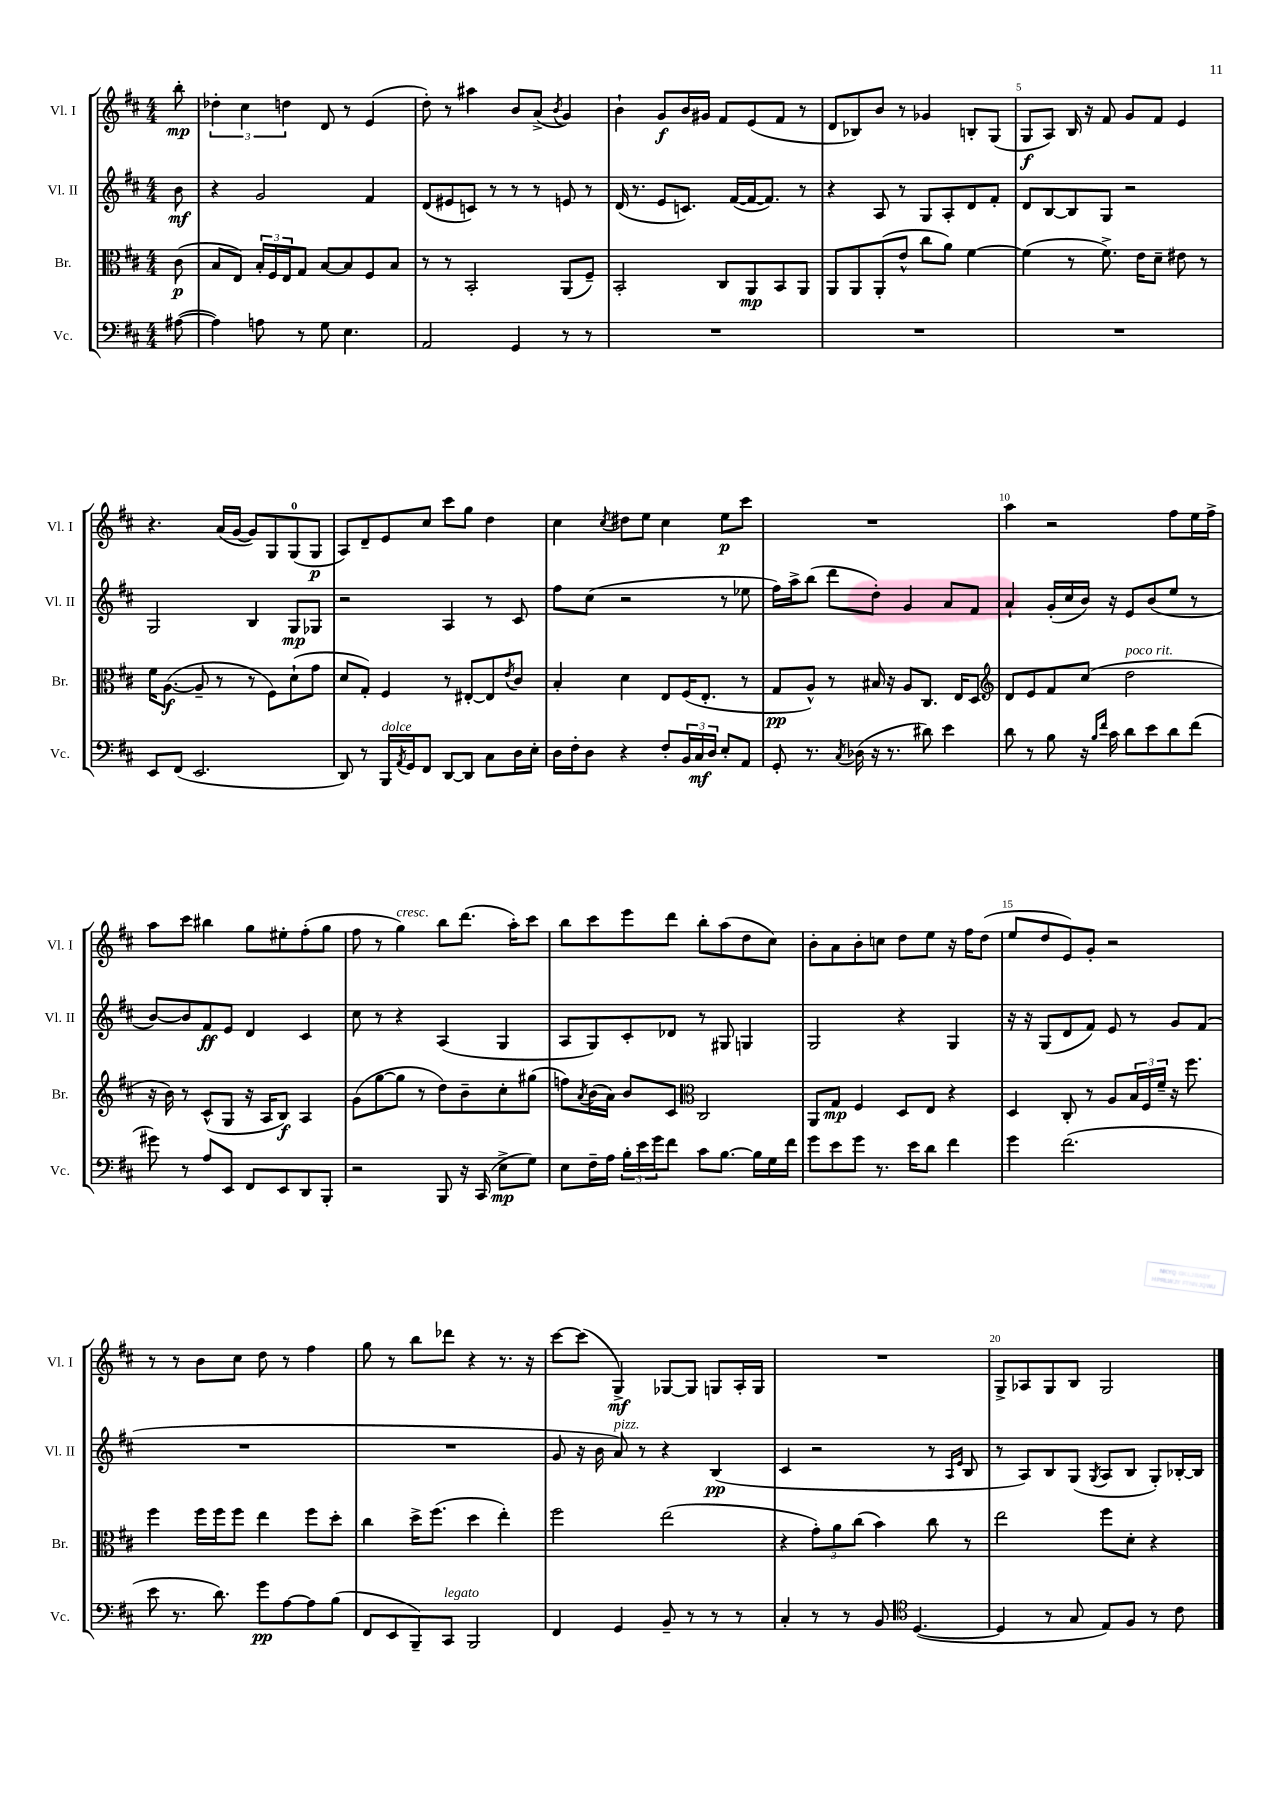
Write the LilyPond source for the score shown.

<<
\new StaffGroup <<
\new Staff = "s0" \with { instrumentName = "Vl. I" shortInstrumentName = "Vl. I" } {
    \clef treble \key d \major \numericTimeSignature \time 4/4 \partial 8
    b''8-.\mp |
    \tuplet 3/2 { des''4-. cis''4 d''4 } d'8 r8 e'4( |
    d''8-.) r8 ais''4 b'8 a'8->( \acciaccatura { b'8 } g'4) |
    b'4-! g'8\f b'16 gis'16 fis'8 e'8( fis'8 r8 |
    d'8 bes8) b'8 r8 ges'4 b8-. g8( |
    g8\f a8) b16 r16 fis'8 g'8 fis'8 e'4 |
    r4. a'16( g'16~ g'8) g8 g8-0( g8\p |
    a8) d'8-- e'8 cis''8 cis'''8 g''8 d''4 |
    cis''4 \acciaccatura { cis''8 } dis''8 e''8 cis''4 e''8\p cis'''8 |
    R1 |
    a''4 r2 fis''8 e''16 fis''16-> |
    a''8 cis'''8 bis''4 g''8 eis''8-. fis''8-.( g''8 |
    fis''8 r8 g''4^\markup { \italic "cresc." }) b''8 d'''8.( a''16-.) cis'''8 |
    b''8 cis'''8 e'''8 d'''8 b''8-. a''8( d''8 cis''8) |
    b'8-. a'8 b'8-. c''8 d''8 e''8 r16 fis''16 d''8( |
    e''8 d''8 e'8) g'8-. r2 |
    r8 r8 b'8 cis''8 d''8 r8 fis''4 |
    g''8 r8 b''8 des'''8 r4 r8. r16 |
    cis'''8~ cis'''8( g4->\mf) ges8~ ges8 g8 a16-. g16 |
    R1 |
    g8-> aes8 g8 b8 g2 \bar "|." |
}
\new Staff = "s1" \with { instrumentName = "Vl. II" shortInstrumentName = "Vl. II" } {
    \clef treble \key d \major \numericTimeSignature \time 4/4 \partial 8
    b'8\mf |
    r4 g'2 fis'4 |
    d'8( eis'8 c'8) r8 r8 r8 e'8 r8 |
    d'16( r8. e'8 c'8.) fis'16~( fis'16~ fis'8.) r8 |
    r4 a8 r8 g8 a8-. d'8 fis'8-. |
    d'8 b8~ b8 g8 r2 |
    g2 b4 g8\mp ges8 |
    r2 a4 r8 cis'8 |
    fis''8 cis''8( r2 r8 ees''8 |
    fis''16) a''16-> b''8( d'''8 d''8-.) g'4 a'8 fis'8 |
    a'4-! g'16-.( cis''16 b'16) r16 e'8 b'8( e''8 r8 |
    b'8~) b'8 fis'8\ff e'8 d'4 cis'4 |
    cis''8 r8 r4 a4( g4 |
    a8 g8) cis'8-. des'8 r8 gis8 g4 |
    g2 r4 g4 |
    r16 r16 g8( d'8 fis'8) e'8 r8 g'8 fis'8( |
    R1 |
    R1 |
    g'8 r16 b'16 a'8^\markup { \italic "pizz." }) r8 r4 b4\pp( |
    cis'4 r2 r8 \grace { a16 e'16 } b8 |
    r8 a8) b8 g8( \acciaccatura { g8 } a8 b8 g8-.) bes16~-. bes16 \bar "|." |
}
\new Staff = "s2" \with { instrumentName = "Br." shortInstrumentName = "Br." } {
    \clef alto \key d \major \numericTimeSignature \time 4/4 \partial 8
    cis'8\p( |
    b8 e8) \tuplet 3/2 { b16-. fis16 e16 } g8 b8~ b8 fis8 b8 |
    r8 r8 b,2-. a,8( fis8--) |
    b,2-. cis8 a,8\mp b,8 a,8 |
    a,8 a,8 a,8-.( e'8-^ cis''8 a'8) fis'4~ |
    fis'4( r8 fis'8.->) e'16 d'8-- eis'8 r8 |
    fis'16 a8.~\f( a8-- r8 r8 fis8) d'8-!( g'8 |
    d'8 g8-.) fis4 r8 eis8~-. eis8 \acciaccatura { e'8 } cis'8 |
    b4-. d'4 e8 fis16( e8.-. r8 |
    g8\pp a8-^) r8 bis16 r16 a8 cis8. e16 d8 |
    \clef treble d'8 e'8 fis'8 cis''8( d''2^\markup { \italic "poco rit." } |
    r16 b'16) r8 cis'8-^( g8 r16 a16 b8\f) a4 |
    g'8( g''8~ g''8 r8 d''8) b'8-- cis''8-. gis''8( |
    f''8) \acciaccatura { a'8 } b'16( a'16) b'8 cis'8 \clef alto cis2 |
    a,8 g8\mp fis4 d8 e8 r4 |
    d4 cis8-. r8 a8 \tuplet 3/2 { b16 fis16 fis'16-- } r16 fis''8. |
    fis''4 fis''16 fis''16 fis''8 e''4 fis''8 d''8-. |
    cis''4 d''16-> fis''8.( d''4 e''4-.) |
    fis''2 e''2( |
    r4 \tuplet 3/2 { g'8-.) a'8 cis''8( } b'4) cis''8 r8 |
    e''2 fis''8 d'8-. r4 \bar "|." |
}
\new Staff = "s3" \with { instrumentName = "Vc." shortInstrumentName = "Vc." } {
    \clef bass \key d \major \numericTimeSignature \time 4/4 \partial 8
    ais8~( |
    ais4) a8 r8 g8 e4. |
    a,2 g,4 r8 r8 |
    R1 |
    R1 |
    R1 |
    e,8 fis,8( e,2. |
    d,8) r8 b,,16^\markup { \italic "dolce" } \acciaccatura { a,8 } g,16 fis,8 d,8~ d,8 cis8 d16 e16-. |
    d16 fis16-. d8 r4 fis8-. \tuplet 3/2 { b,16 cis16\mf d16 } e8-. a,8 |
    g,8-. r8. \acciaccatura { cis8 } des16( r16 r8. dis'8) e'4 |
    d'8 r8 b8 r16 \grace { b16 fis'16 } cis'16 d'8 e'8 d'8 fis'8( |
    gis'8) r8 a8 e,8 fis,8 e,8 d,8 b,,8-. |
    r2 b,,8 r16 cis,16( e8->\mp g8) |
    e8 fis16-- a16 \tuplet 3/2 { b16-. e'16 g'16 } fis'8 cis'8 b8.~ b16 g16 fis'16 |
    g'8 e'8 g'8 r8. e'16 d'8 fis'4 |
    g'4 fis'2.( |
    e'8 r8. d'8.) g'8\pp a8~ a8 b8( |
    fis,8 e,8 b,,8--) cis,8^\markup { \italic "legato" } b,,2 |
    fis,4 g,4 b,8-- r8 r8 r8 |
    cis4-. r8 r8 b,8 \clef tenor d4.~( |
    d4 r8 g8 e8) fis8 r8 cis'8 \bar "|." |
}
>>
>>
\layout { \context { \Score \override BarNumber.break-visibility = ##(#f #t #t) barNumberVisibility = #(every-nth-bar-number-visible 5) } }
